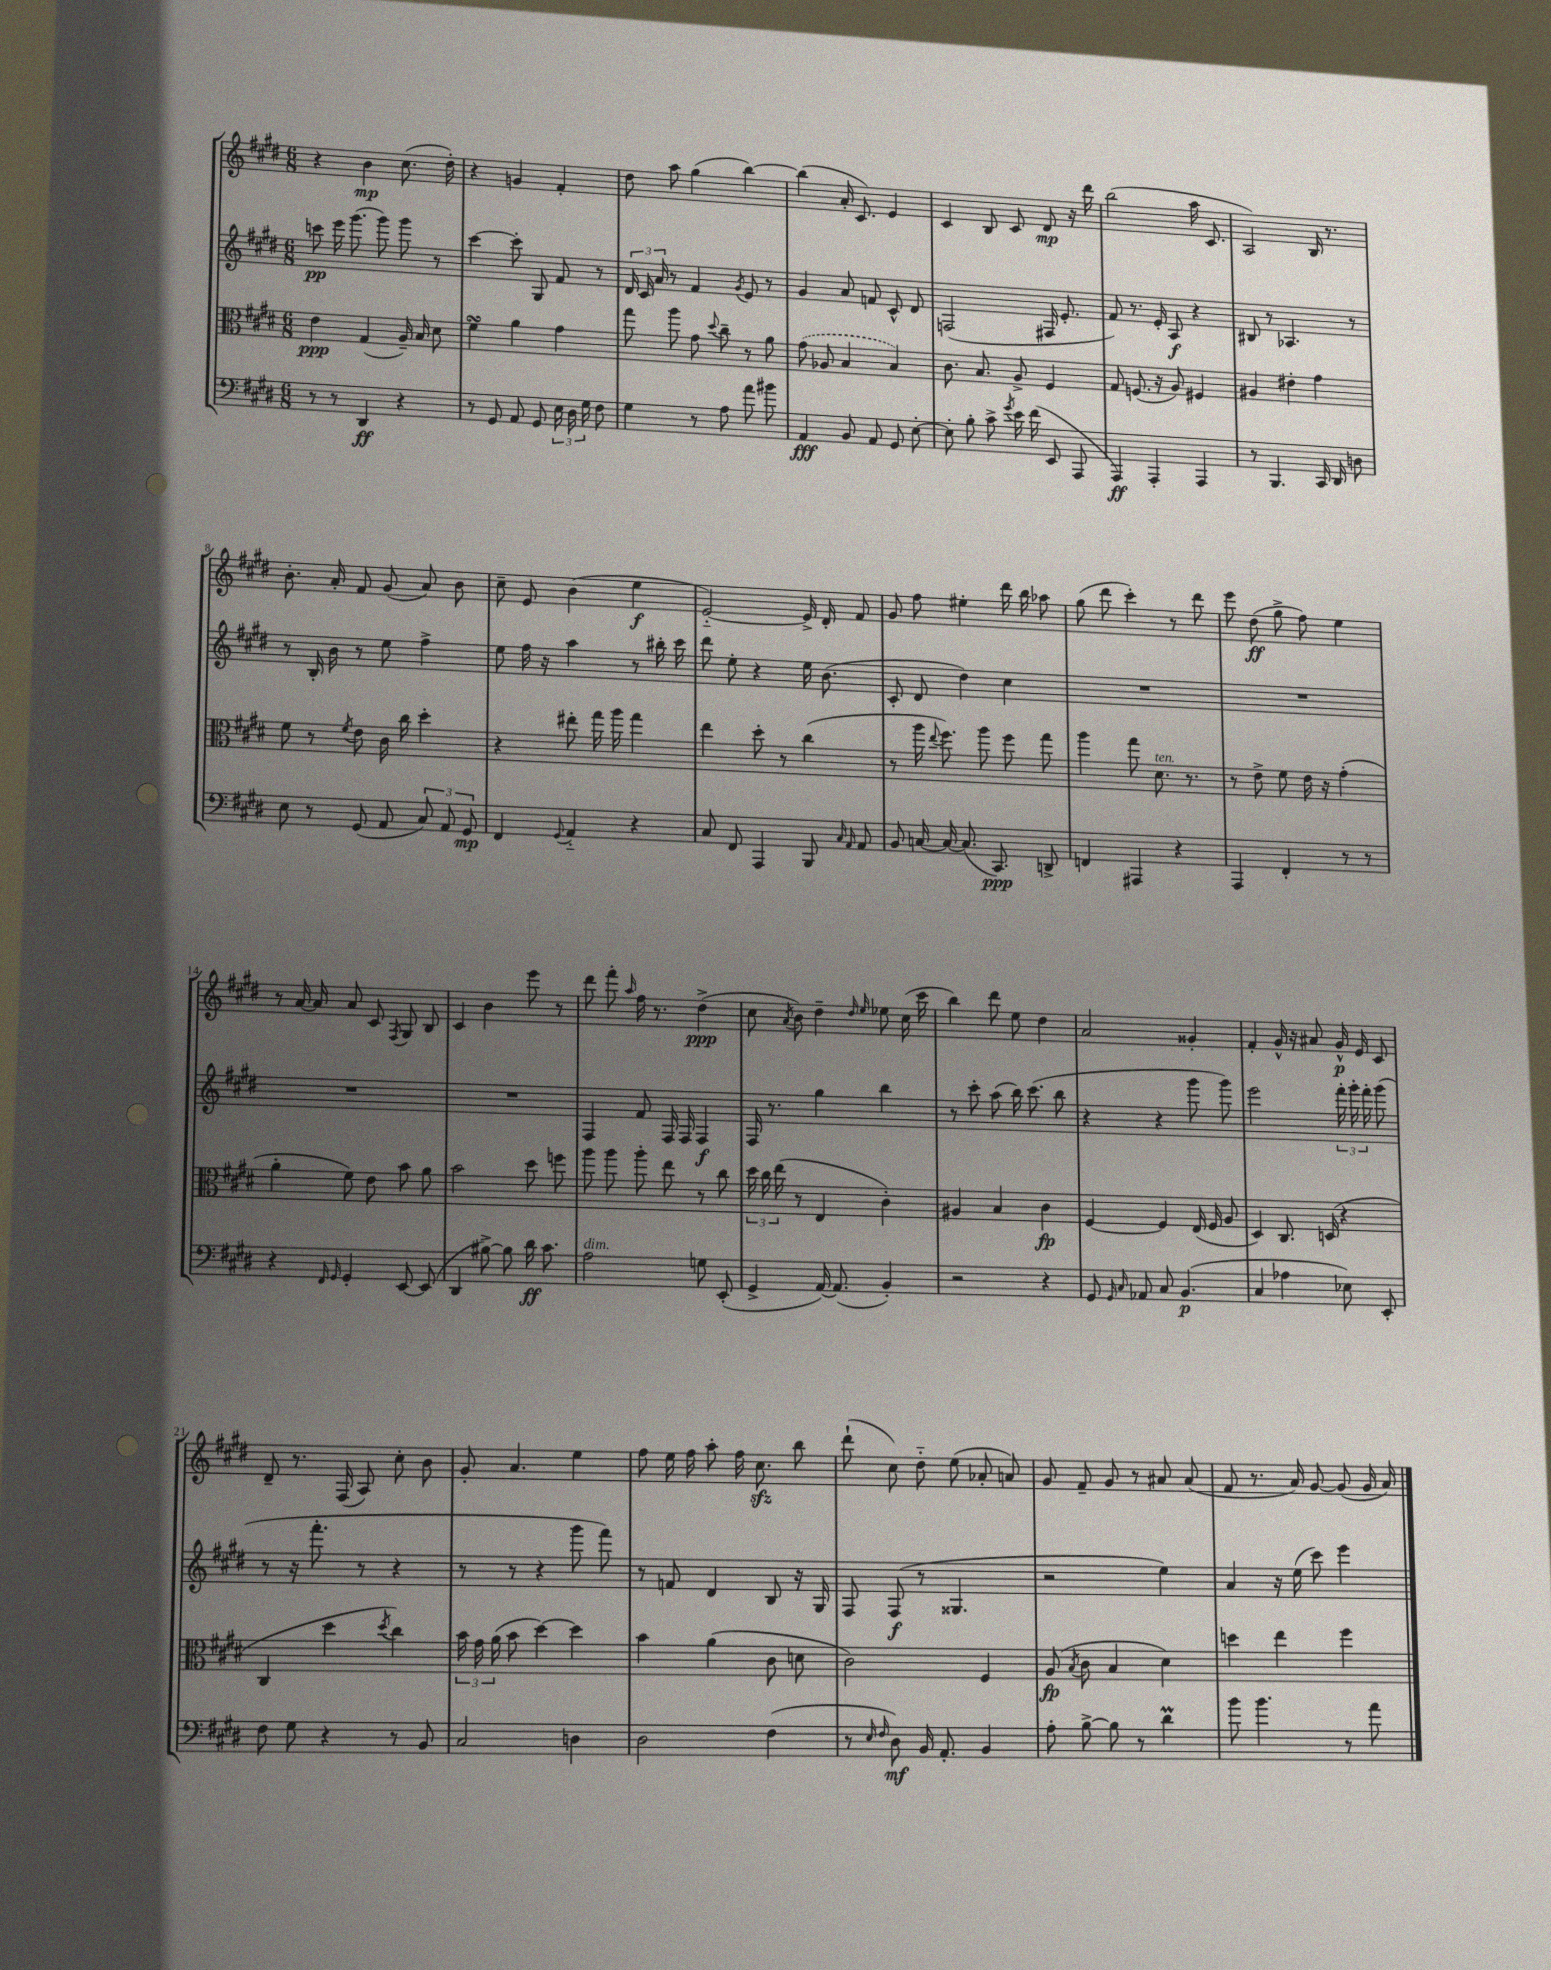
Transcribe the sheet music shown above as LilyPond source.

<<
\new StaffGroup <<
\new Staff = "s0" {
    \clef treble \key e \major \numericTimeSignature \time 6/8
    \autoBeamOff r4 b'4\mp cis''8.( dis''16-.) |
    r4 g'4 fis'4-. |
    dis''8 a''8 gis''4( b''4~) |
    b''4( a'16-. cis'8.) e'4 |
    cis'4 b8 cis'8 dis'8\mp r16 dis'''16 |
    b''2( a''16 cis'8. |
    a2) b16 r8. |
    b'8.-. a'16-. fis'8 gis'8( a'8) b'8 |
    cis''8-- e'8 b'4( e''4\f |
    e'2~-_) e'16-> dis'16-. fis'8 |
    gis'8 fis''8 eis''4-. dis'''16 b''16 aes''8 |
    gis''8( dis'''8 cis'''4-.) r8 dis'''8 |
    e'''8 dis''8\ff( gis''8-> fis''8) e''4 |
    r8 a'16~ a'16 a'8 cis'8 \acciaccatura { fis8 } gis8 b8 |
    cis'4 b'4 e'''8 r8 |
    dis'''8 fis'''8-. \grace { a''16 } fis''16 r8. dis''4->\ppp( |
    cis''8 \acciaccatura { a'8 } b'8) dis''4-- \grace { dis''16 e''16 } ees''8 cis''16( cis'''16 |
    b''4) dis'''8 e''8 dis''4 |
    a'2 gisis'4-. |
    fis'4-. gis'16-^ r16 ais'8 gis'16-^\p e'16 cis'8 |
    dis'8-- r8. fis16( a8) cis''8-. b'8 |
    gis'8-. a'4. e''4 |
    fis''8 e''16 fis''16 a''8-. fis''16 cis''8.\sfz b''8 |
    dis'''8-!( cis''8) dis''8-_ e''8( aes'8-. a'8) |
    gis'8 fis'8-- gis'8 r8 ais'8 ais'8( |
    fis'8 r8. a'16) gis'8~ gis'8( gis'16 a'16) \bar "|." |
}
\new Staff = "s1" {
    \clef treble \key e \major \numericTimeSignature \time 6/8
    \autoBeamOff c'''8\pp e'''16 gis'''8.( gis'''8) gis'''8 r8 |
    cis'''4~ cis'''8-. gis8 fis'8 r8 |
    \tuplet 3/2 { dis'16 cis'16 a'16 } r8 fis'4 \acciaccatura { gis'8 } e'8 r8 |
    gis'4 a'8 f'8 cis'8-^ dis'8 |
    f2( fis16 e'8.-. |
    fis'8) r8. e'16-. a8\f r4 |
    bis8 r8 aes4. r8 |
    r8 b16-. b'16 r8 e''8 fis''4-> |
    e''8 fis''16 r16 a''4 r8 bis''16-. cis'''16 |
    dis'''8 e''8-. r4 e''16 b'8.( |
    cis'8-. dis'8 dis''4) cis''4 |
    R2. |
    R2. |
    R2. |
    R2. |
    fis4 fis'8 fis16 fis16 fis4\f |
    fis16 r8. gis''4 b''4 |
    r8 cis'''8-. a''8( b''16) cis'''8.( b''8 |
    r4 r4 gis'''8 gis'''8) |
    e'''2 \tuplet 3/2 { fis'''16-. gis'''16-. fis'''16-. } gis'''8( |
    r8 r16 fis'''8.-. r8 r4 |
    r8 r8 r4 gis'''8 fis'''8) |
    r8 f'8 dis'4 b8 r16 gis16 |
    fis8 fis8\f( r8 gisis4. |
    r2 e''4) |
    a'4 r16 e''16( cis'''8) e'''4 \bar "|." |
}
\new Staff = "s2" {
    \clef alto \key e \major \numericTimeSignature \time 6/8
    \autoBeamOff e'4\ppp gis4( a16--) b16 dis'8 |
    fis'4\turn a'4 gis'4 |
    gis''8 a''8 gis'8 \appoggiatura { dis''8 } cis''8-- r8 a'8 |
    \once \slurDashed gis'8( aes8 b4 b4) |
    cis'8. b8. a8-> fis4 |
    gis8 f8.( r16 a8) fis4 |
    ais4 eis'4-. gis'4 |
    fis'8 r8 \acciaccatura { fis'8 } e'8 cis'16 cis''16 dis''4-. |
    r4 eis''8-. gis''16 a''16 gis''4 |
    e''4 dis''8-. r8 cis''4( |
    r8 a''16 \appoggiatura { e''8 } fis''8.) a''8 fis''8 gis''8 |
    a''4 gis''8 dis'8.^\markup { \italic "ten." } r8. |
    r8 e'8-> fis'8 e'16 r16 gis'4-.( |
    a'4-. fis'8) e'8 b'8 a'8 |
    b'2 dis''8 f''8 |
    a''8 a''8 a''8-. e''8 r8 cis''8 |
    \tuplet 3/2 { dis''16 cis''16 e''16( } r8 e4 cis'4-.) |
    ais4 b4 cis'4\fp |
    fis4~ fis4 e16( fis16 a8 |
    dis4) cis8. d16( r4 |
    cis4 dis''4 \acciaccatura { dis''8 } cis''4) |
    \tuplet 3/2 { b'16 gis'16 a'16( } b'8 dis''4~) dis''4 |
    b'4 a'4( cis'8 d'8 |
    cis'2) fis4 |
    a8\fp( \acciaccatura { b8 } cis'8 b4 dis'4) |
    d''4 e''4 fis''4 \bar "|." |
}
\new Staff = "s3" {
    \clef bass \key e \major \numericTimeSignature \time 6/8
    \autoBeamOff r8 r8 dis,4\ff r4 |
    r8 gis,8 a,8 gis,8 \tuplet 3/2 { e16 dis16 gis16 } fis8 |
    gis4 r8 a8 a'8 bis'8 |
    a,4\fff b,8 a,8 gis,8 e8~-. |
    e8-. b8-. cis'8-> \acciaccatura { gis'8 } e'16 fis'16( e,8 a,,8 |
    a,,4\ff) a,,4-. a,,4 |
    r8 b,,4. cis,16 dis,16 d8 |
    e8 r8 gis,8( a,8 \tuplet 3/2 { cis8) a,8 gis,8\mp } |
    fis,4 \appoggiatura { gis,8 } a,4-_ r4 |
    cis8 fis,8 a,,4 b,,8 \grace { cis16 a,16 } a,8 |
    b,8 c16~ c16~ c8.( cis,8.\ppp) d,8-> |
    f,4 ais,,4 r4 |
    a,,4 fis,4-. r8 r8 |
    r4 \grace { fis,16 gis,16 } gis,4-. e,8~ e,8( |
    dis,4 bis8~->) bis8 dis'16\ff cis'8. |
    a2^\markup { \italic "dim." } g8 e,8-.( |
    gis,4-> a,16~) a,8.( b,4-.) |
    r2 r4 |
    gis,8 \grace { gis,16 cis16 } aes,8 cis8 b,4.\p( |
    cis4 aes4 ees8) e,8-. |
    fis8 gis8 r4 r8 b,8 |
    cis2 d4 |
    dis2 fis4( |
    r8 \grace { e16 fis16 } dis8\mf) b,16 a,8.-. b,4 |
    a8-. b8~-> b8 r8 dis'4\prall |
    b'8 b'4. r8 a'8 \bar "|." |
}
>>
>>
